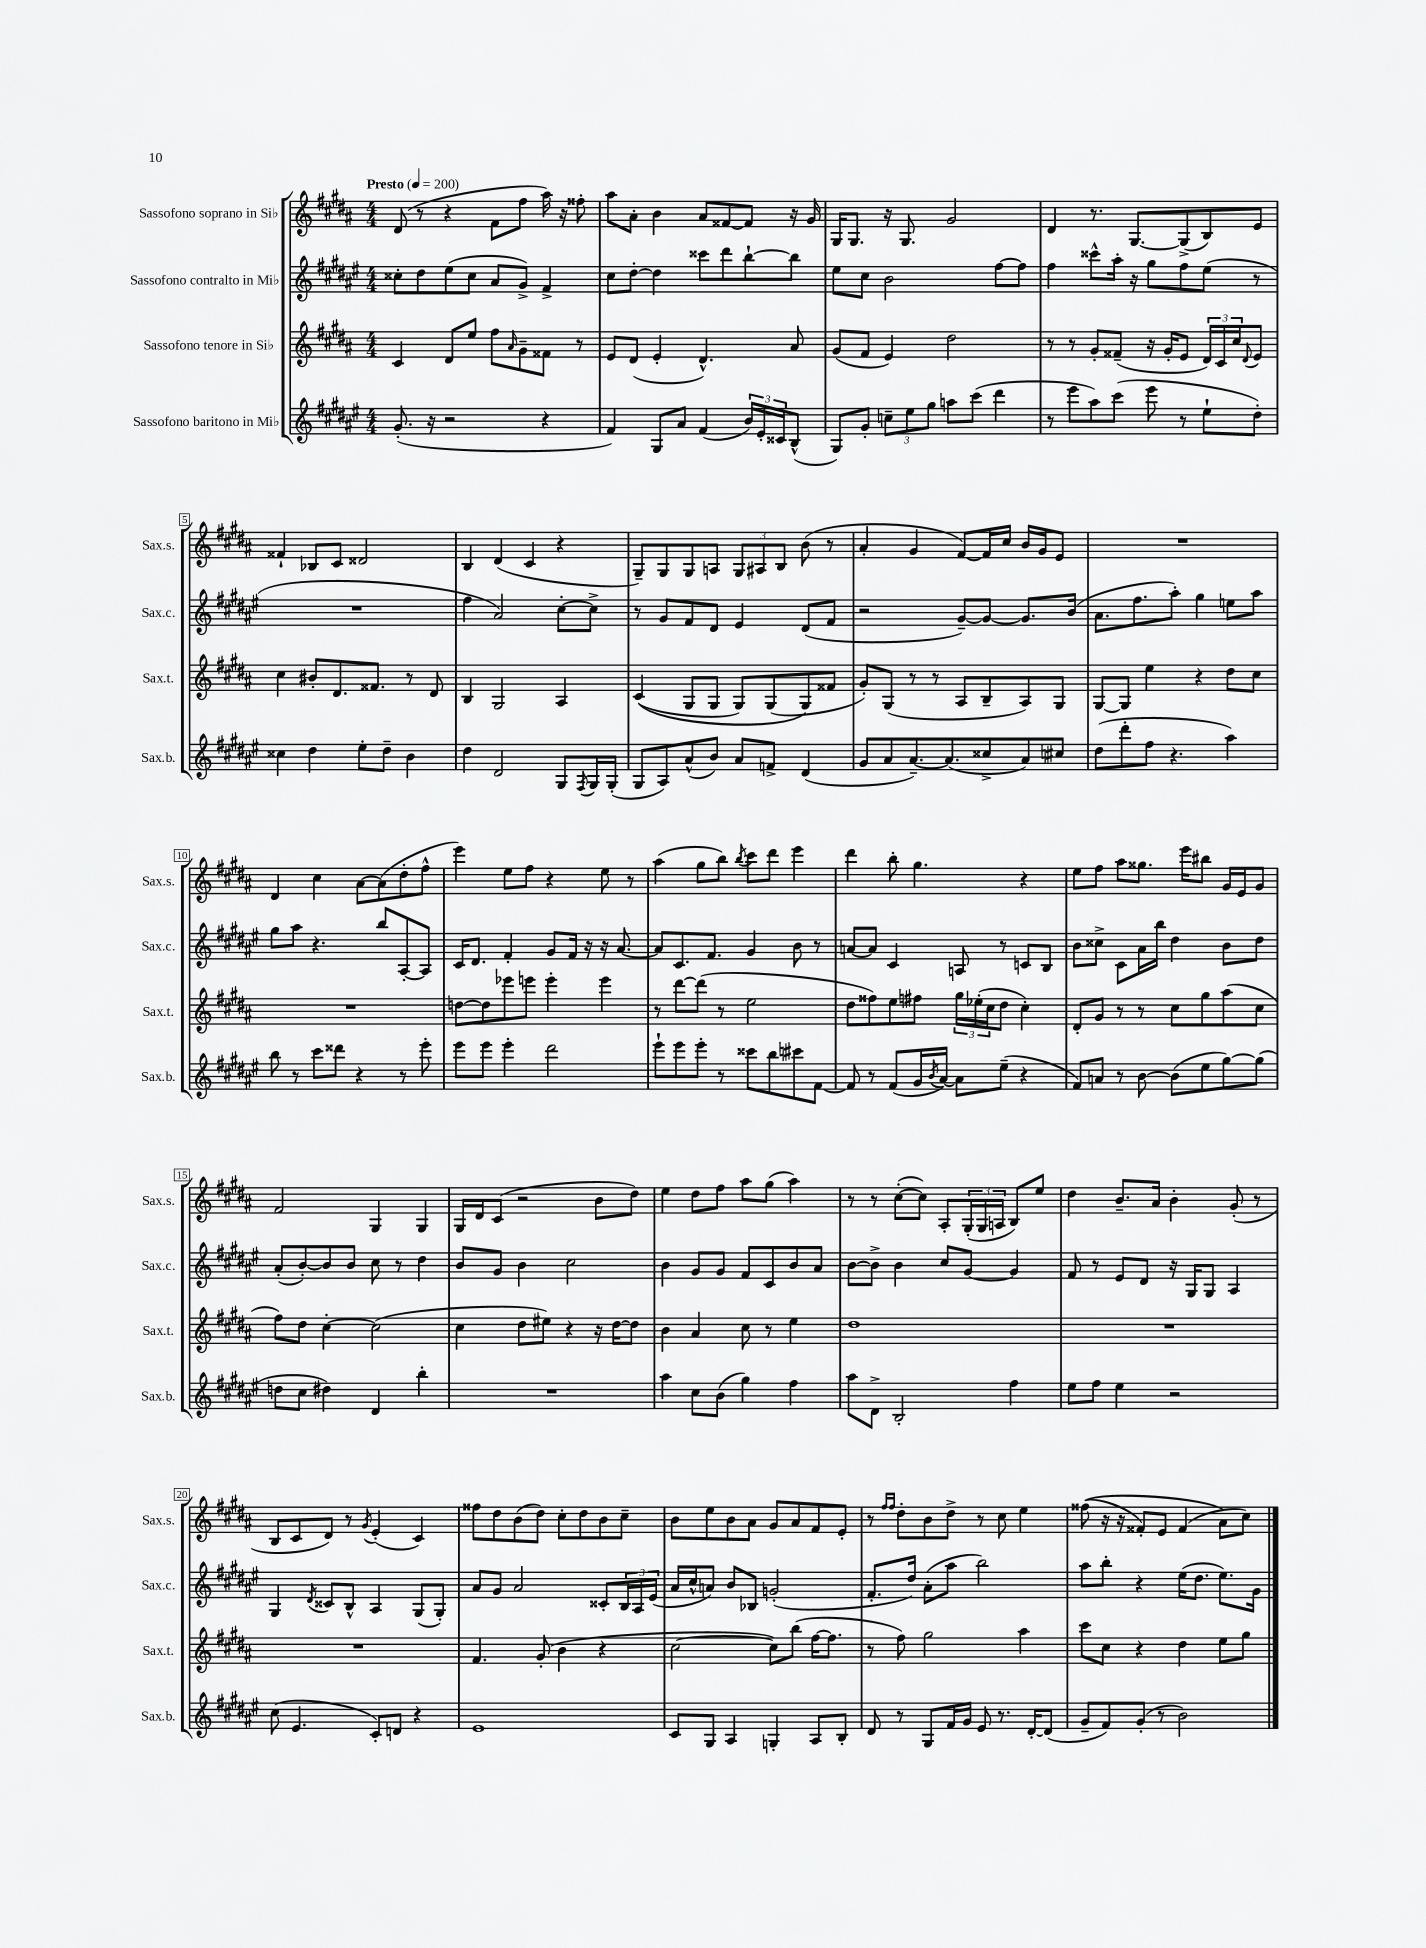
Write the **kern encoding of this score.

**kern	**kern	**kern	**kern
*staff4	*staff3	*staff2	*staff1
*clefG2	*clefG2	*clefG2	*clefG2
*k[f#c#g#d#a#e#]	*k[f#c#g#d#a#]	*k[f#c#g#d#a#e#]	*k[f#c#g#d#a#]
*M4/4	*M4/4	*M4/4	*M4/4
*MM200	*MM200	*MM200	*MM200
(8.g#'	4c#	8cc##'	(8d#
.	.	8dd#	8r
16r	.	.	.
2r	8d#	(8ee#	4r
.	8ee	8cc##	.
.	8ff#	8a#	8f#
.	16qqa#	.	.
.	8g#~	8g#^)	8ff#
4r	8f##	4f#^	16aa#)
.	.	.	16r
.	8r	.	8ff##'
=	=	=	=
4f#)	8e	8cc#	8aa#
.	(8d#	[8dd#'	8a#'
8G#	4e'	4dd#]	4b
8a#	.	.	.
(4f#	4.d#^^)	8ccc##	8a#
.	.	8ddd#	[8f##
24b)	.	[8bb`	8f##]
24e#'	.	.	.
24c##	.	.	.
(8B^^	8a#	8bb]	16r
.	.	.	16g#
=	=	=	=
8G#)	(8g#	8ee#	16G#
.	.	.	8.G#
8g#'	8f#	8cc#	.
12cc~	4e)	2b	16r
.	.	.	8.G#
12ee#	.	.	.
12gg#	.	.	.
8aa	2dd#	.	2g#
(8ccc#	.	.	.
4ddd#	.	[8ff#	.
.	.	8ff#]	.
=	=	=	=
8r	8r	4ff#	4d#
8eee#	8r	.	.
8aa#)	8g#'	8ccc##^^	8.r
(8ccc#	(8f##~	16aa#'	.
.	.	16r	[8.G#
8eee#	16r	8gg#	.
.	16g#'	.	.
8r	8e	8ff#	(8G#^]
8ee#`	24d#)	(8ee#	8B)
.	24c#	.	.
.	24cc#	.	.
.	8qqd#	.	.
8dd#')	8e	8r	8e
=	=	=	=
4cc##	4cc#	1r	4f##`
4dd#	8b#'	.	8B-
.	8.d#	.	8c#
8ee#'	.	.	2d##
.	8.f##	.	.
8dd#~	.	.	.
4b	8r	.	.
.	8d#	.	.
=	=	=	=
4dd#	4B	4ff#	4B
2d#	2G#	2a#)	(4d#
.	.	.	4c#
8G#	4A#	[8cc#'	4r
8qF#	.	.	.
16G#	.	8cc#^]	.
(16G#'	.	.	.
=	=	=	=
8G#	&((4c#	8r	8G#~)
8A#)	.	8g#	8G#
(8a#^^	8G#	8f#	8G#
8b)	8G#	8d#	8A
8a#	8G#)	4e#	12G#
.	.	.	12A#
8f^	(8G#	.	.
.	.	.	12B
(4d#	8G#&)	(8d#	(8b
.	8f##	8f#	8r
=	=	=	=
8g#	8g#')	2r	4a#'
8a#	(8G#	.	.
[8.a#~)	8r	.	4g#
.	8r	.	.
(8.a#]	.	.	.
.	8A#	[8g#~)	[8f#)
8cc##^	8B~	8g#_	16f#]
.	.	.	16cc#
8a#)	8A#)	8.g#]	16b
.	.	.	16g#
8cc#	8G#	.	8e
.	.	(16b	.
=	=	=	=
(8dd#	[8G#	8.a#	1r
8ddd#'	8G#]	.	.
.	.	8.ff#	.
8ff#	4ee	.	.
4.r	.	8aa#')	.
.	4r	4gg#	.
4aa#)	8dd#	8ee	.
.	8cc#	8aa#	.
=	=	=	=
8bb	1r	8gg#	4d#
8r	.	8aa#	.
8ccc#	.	4.r	4cc#
8ddd##	.	.	.
4r	.	.	[8a#
.	.	8bb	(8a#]
8r	.	[8A#'	8dd#'
8eee#'	.	8A#]	8ff#^^
=	=	=	=
8eee#	[8dd	16c#	4eee)
.	.	8.d#	.
8eee#	8dd]	.	.
4eee#'	8eee-	4f#'	8ee
.	8eee	.	8ff#
2ddd#	4eee'	8g#	4r
.	.	16f#	.
.	.	16r	.
.	4eee	16r	8ee
.	.	[8.a#	.
.	.	.	8r
=	=	=	=
8eee#`	8r	8a#]	(4aa#
8eee#	[8ddd#	8.c#	.
8eee#'	(8ddd#]	.	8gg#
.	.	8.f#	.
8r	8r	.	8bb)
.	.	.	8qbb
8ccc##	2ee	4g#	8ccc#
8bb	.	.	8ddd#
8ccc#	.	8b	4eee
[8f#	.	8r	.
=	=	=	=
8f#]	8dd#	[8a	4ddd#
8r	8ff##)	8a]	.
(8f#	8ee	4c#	8bb'
16g#	8ff#	.	4.gg#
8qb	.	.	.
[16a#)	.	.	.
8a#]	24gg#	8A	.
.	(24ee-'	.	.
.	24cc#	.	.
(8ee#~	8dd#	8r	.
4r	4cc#')	8c	4r
.	.	8B	.
=	=	=	=
8f#)	8d#'	8b	8ee
8a	8g#	8cc##^	8ff#
8r	8r	8c#	8aa#
[8b	8r	16a#	8.gg##
.	.	16bb	.
(8b]	8cc#	4dd#	.
.	.	.	16eee
8ee#	8gg#	.	8bb#
[8gg#)	(8aa#	8b	16g#
.	.	.	16e
(8gg#]	8cc#	8dd#	8g#
=	=	=	=
8dd	8ff#)	(8a#'	2f#
8cc#	8dd#	[8b')	.
4dd#)	[4cc#'	8b]	.
.	.	8b	.
4d#	(2cc#]	8cc#	4G#
.	.	8r	.
4bb'	.	4dd#	4G#
=	=	=	=
1r	4cc#	8b	16G#
.	.	.	16d#
.	.	8g#	(8c#
.	8dd#	4b	2r
.	8ee#)	.	.
.	4r	2cc#	.
.	16r	.	8b
.	[16dd#	.	.
.	8dd#]	.	8dd#)
=	=	=	=
4aa#	4b	4b	4ee
8cc#	4a#	8g#	8dd#
(8b	.	8g#	8ff#
4gg#)	8cc#	8f#	8aa#
.	8r	8c#	(8gg#
4ff#	4ee	8b	4aa#)
.	.	8a#	.
=	=	=	=
8aa#	1dd#	[8b	8r
8d#^	.	8b^]	8r
2B'	.	4b	([8cc#'
.	.	.	8cc#])
.	.	8cc#	8A#'
.	.	[8g#	(24G#'
.	.	.	24G#
.	.	.	24A
4ff#	.	4g#]	8B)
.	.	.	8ee
=	=	=	=
8ee#	1r	8f#	4dd#
8ff#	.	8r	.
4ee#	.	8e#	8.b~
.	.	8d#	.
.	.	.	16a#
2r	.	16r	4b'
.	.	16G#	.
.	.	8G#	.
.	.	4A#	(8g#'
.	.	.	8r
=	=	=	=
(8cc#	1r	4G#	8B
4.e#	.	.	8c#
.	.	8qd#	.
.	.	8c##	8d#)
.	.	8B^^	8r
.	.	.	8qg#
8c#')	.	4A#	(4e'
8d	.	.	.
4r	.	(8G#	4c#)
.	.	8G#')	.
=	=	=	=
1e#	4.f#	8a#	8ff##
.	.	8g#	8dd#
.	.	2a#	(8b
.	(8g#'	.	8dd#)
.	4b	.	8cc#'
.	.	.	8dd#
.	4r	8c##'	8b
.	.	24B	8cc#~
.	.	24A#	.
.	.	(24e#	.
=	=	=	=
8c#	[2cc#	16a#	8b
.	.	16cc#^^	.
8G#	.	8a)	8ee
4A#	.	8b	8b
.	.	8B-	8a#
4G'	8cc#])	(2g'	8g#
.	(8bb	.	8a#
8A#	[16ff#	.	8f#
.	8.ff#]	.	.
8B'	.	.	8e'
=	=	=	=
8d#	8r	8.f#'	8r
.	.	.	16qqff#
.	.	.	16qqff#
8r	8ff#)	.	8dd#'
.	.	16dd#)	.
8G#	2gg#	(8a#'	8b
16f#	.	8aa#	8dd#^
16g#	.	.	.
8e#	.	2bb)	8r
8.r	.	.	8cc#
.	4aa#	.	4ee
[16d#'	.	.	.
(8d#]	.	.	.
=	=	=	=
8g#~	8ccc#	8aa#	&((8ff##
8f#)	8cc#	8bb'	16r
.	.	.	16r
(8g#'	4r	4r	8f##')
8r	.	.	8e
2b)	4dd#	(16ee#	(4f##
.	.	8.dd#	.
.	8ee	8.ee#)	8a#&)
.	8gg#	.	8cc#)
.	.	16g#	.
==	==	==	==
*-	*-	*-	*-
